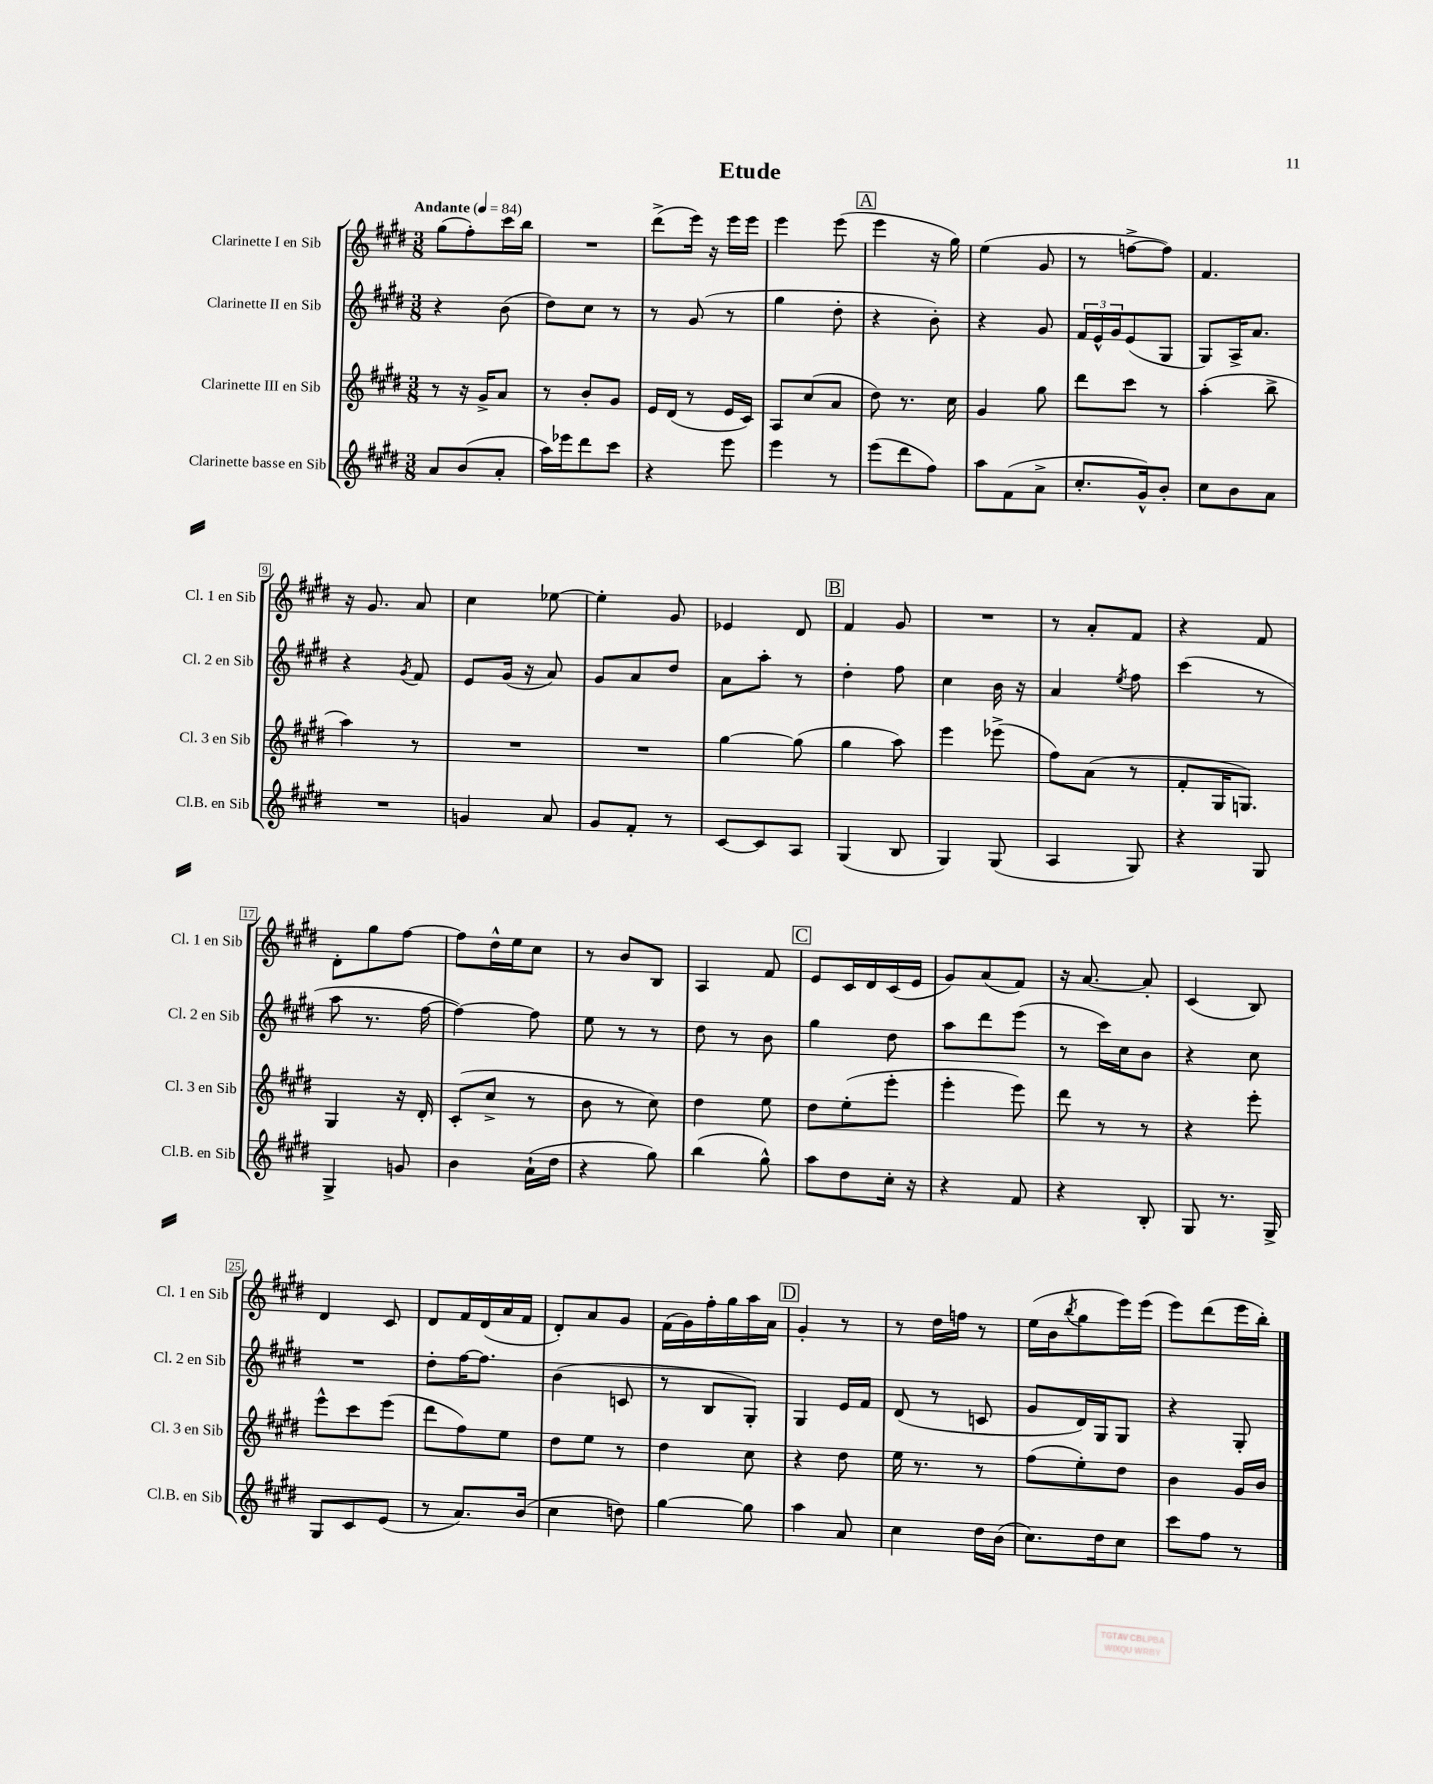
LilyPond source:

\header { title = "Etude" }
<<
\new StaffGroup <<
\new Staff = "s0" \with { instrumentName = "Clarinette I en Sib" shortInstrumentName = "Cl. 1 en Sib" } {
    \clef treble \key e \major \numericTimeSignature \time 3/8 \tempo "Andante" 4 = 84
    gis''8( fis''8-.) cis'''16 b''16 |
    R4. |
    dis'''8->( e'''16) r16 e'''16 e'''16 |
    e'''4 e'''8( |
    \mark \markup { \box "A" } e'''4 r16 gis''16) |
    e''4( gis'8 |
    r8 f''8~-> f''8) |
    fis'4. |
    r16 gis'8. a'8 |
    cis''4 ees''8~ |
    ees''4-. gis'8 |
    ees'4 dis'8 |
    \mark \markup { \box "B" } fis'4 gis'8 |
    R4. |
    r8 a'8-. fis'8 |
    r4 fis'8 |
    dis'8-. gis''8 fis''8~ |
    fis''8 dis''16-^ e''16 cis''8 |
    r8 b'8 b8 |
    a4 fis'8 |
    \mark \markup { \box "C" } e'8 cis'16 dis'16 cis'16( e'16 |
    gis'8) a'8( fis'8) |
    r16 a'8.~ a'8-. |
    cis'4( b8) |
    dis'4 cis'8 |
    dis'8 fis'16 dis'16( a'16 fis'16 |
    dis'8-.) a'8 gis'8 |
    fis'16( gis'16) fis''16-. gis''16 a''16 a'16 |
    \mark \markup { \box "D" } gis'4-. r8 |
    r8 dis''16 f''16 r8 |
    e''16( b'16 \acciaccatura { b''8 } gis''8 e'''16) e'''16( |
    e'''8) dis'''8( e'''16 b''16-.) \bar "|." |
}
\new Staff = "s1" \with { instrumentName = "Clarinette II en Sib" shortInstrumentName = "Cl. 2 en Sib" } {
    \clef treble \key e \major \numericTimeSignature \time 3/8
    r4 b'8( |
    dis''8) cis''8 r8 |
    r8 gis'8( r8 |
    gis''4 dis''8-. |
    \mark \markup { \box "A" } r4 b'8-.) |
    r4 gis'8 |
    \tuplet 3/2 { fis'16 e'16-^ gis'16 } e'8( gis8 |
    gis8) a16-> a'8. |
    r4 \acciaccatura { gis'8 } fis'8 |
    e'8 gis'16( r16 a'8) |
    gis'8 a'8 dis''8 |
    a'8 a''8-. r8 |
    \mark \markup { \box "B" } dis''4-. fis''8 |
    cis''4 b'16 r16 |
    a'4 \acciaccatura { e''8 } fis''8 |
    cis'''4( r8 |
    a''8 r8. fis''16~ |
    fis''4~) fis''8 |
    e''8 r8 r8 |
    dis''8 r8 b'8 |
    \mark \markup { \box "C" } gis''4 dis''8 |
    a''8 dis'''8 e'''8( |
    r8 cis'''16) cis''16 b'8 |
    r4 cis''8 |
    R4. |
    dis''8-. fis''16~ fis''8. |
    b'4( c'8 |
    r8 b8 gis8-.) |
    \mark \markup { \box "D" } gis4 e'16 fis'16 |
    dis'8( r8 c'8 |
    gis'8 dis'16) gis16 gis8 |
    r4 gis8-. \bar "|." |
}
\new Staff = "s2" \with { instrumentName = "Clarinette III en Sib" shortInstrumentName = "Cl. 3 en Sib" } {
    \clef treble \key e \major \numericTimeSignature \time 3/8
    r8 r16 gis'16-> a'8 |
    r8 b'8-. gis'8 |
    e'16 dis'16( r8 e'16 cis'16) |
    a8 cis''8( a'8 |
    \mark \markup { \box "A" } dis''8) r8. cis''16 |
    gis'4 gis''8 |
    dis'''8 cis'''8 r8 |
    a''4-.( b''8-> |
    a''4) r8 |
    R4. |
    R4. |
    gis''4~ gis''8( |
    \mark \markup { \box "B" } gis''4 a''8) |
    e'''4 ees'''8->( |
    fis''8) a'8( r8 |
    fis'8-. gis16 g8.) |
    gis4 r16 dis'16-. |
    cis'8-.( cis''8-> r8 |
    b'8 r8 cis''8) |
    dis''4 e''8 |
    \mark \markup { \box "C" } dis''8 e''8-.( e'''8-. |
    e'''4-. e'''8) |
    dis'''8 r8 r8 |
    r4 e'''8-. |
    e'''8-^ cis'''8 e'''8( |
    dis'''8 fis''8) e''8 |
    dis''8 e''8 r8 |
    dis''4 cis''8 |
    \mark \markup { \box "D" } r4 dis''8 |
    e''16 r8. r8 |
    fis''8( e''8-.) dis''8 |
    b'4 gis'16 b'16 \bar "|." |
}
\new Staff = "s3" \with { instrumentName = "Clarinette basse en Sib" shortInstrumentName = "Cl.B. en Sib" } {
    \clef treble \key e \major \numericTimeSignature \time 3/8
    a'8 b'8( a'8-. |
    a''16) ees'''16 dis'''8 cis'''8 |
    r4 e'''8 |
    e'''4 r8 |
    \mark \markup { \box "A" } e'''8( dis'''8 fis''8) |
    a''8 fis'8( a'8-> |
    cis''8.-. gis'16-^) b'8-. |
    cis''8 b'8 a'8 |
    R4. |
    g'4 a'8 |
    gis'8 fis'8-. r8 |
    cis'8~ cis'8 a8 |
    \mark \markup { \box "B" } gis4( b8 |
    gis4) gis8( |
    a4 gis8) |
    r4 gis8 |
    gis4-> g'8 |
    b'4 a'16-!( dis''16 |
    r4 gis''8) |
    b''4( gis''8-^) |
    \mark \markup { \box "C" } a''8 dis''8 cis''16-. r16 |
    r4 fis'8 |
    r4 b8-. |
    gis8 r8. gis16-> |
    gis8 cis'8 e'8( |
    r8 a'8.) b'16( |
    cis''4 d''8) |
    gis''4~ gis''8 |
    \mark \markup { \box "D" } a''4 a'8 |
    cis''4 dis''16 b'16( |
    cis''8.) dis''16 cis''8 |
    cis'''8 fis''8 r8 \bar "|." |
}
>>
>>
\layout { \context { \Score \override BarNumber.stencil = #(make-stencil-boxer 0.1 0.3 ly:text-interface::print) } }
